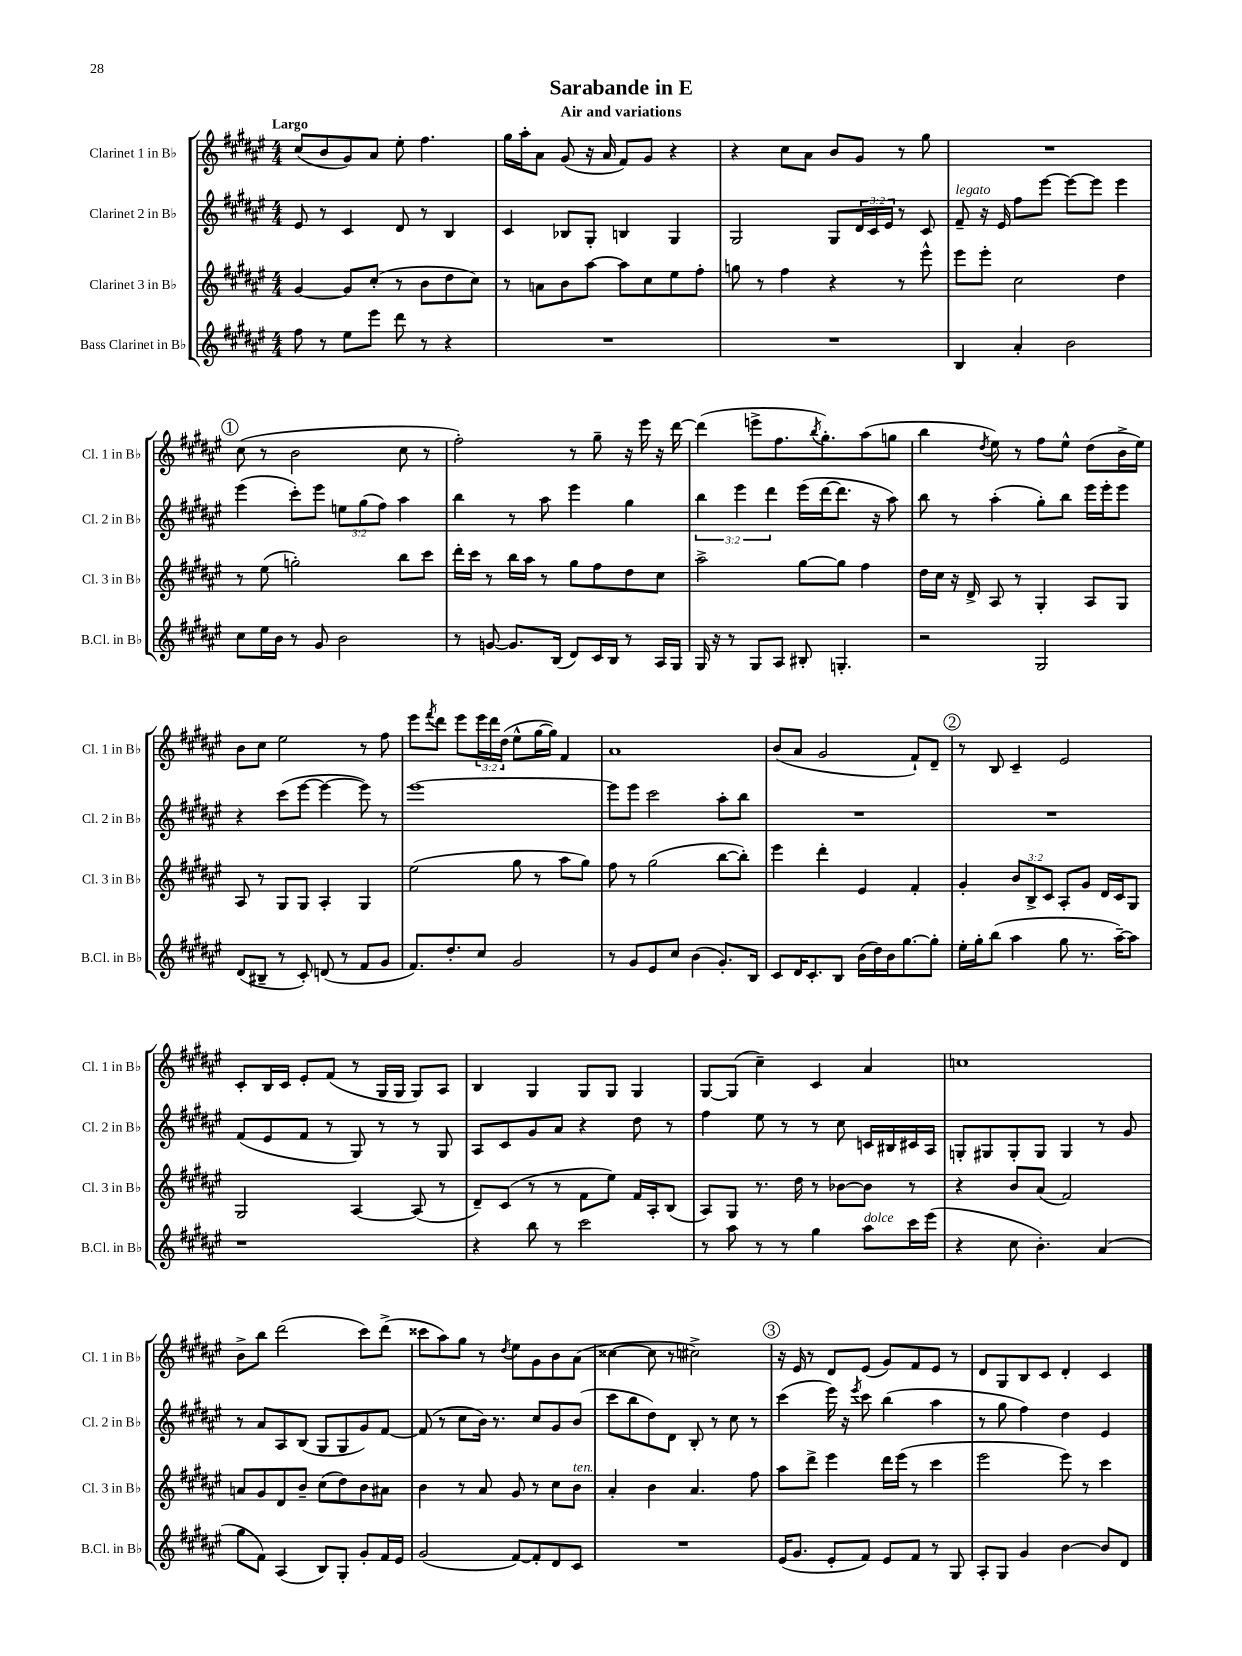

**kern	**kern	**kern	**kern
*staff4	*staff3	*staff2	*staff1
*clefG2	*clefG2	*clefG2	*clefG2
*k[f#c#g#d#a#e#]	*k[f#c#g#d#a#e#]	*k[f#c#g#d#a#e#]	*k[f#c#g#d#a#e#]
*M4/4	*M4/4	*M4/4	*M4/4
8ff#	[4g#	8e#	(8cc#
8r	.	8r	8b
8ee#	8g#]	4c#	8g#)
8eee#	(8cc#'	.	8a#
8ddd#	8r	8d#	8ee#'
8r	8b	8r	4.ff#
4r	8dd#	4B	.
.	8cc#)	.	.
=	=	=	=
1r	8r	4c#	16gg#
.	.	.	16aa#'
.	8a	.	8a#
.	8b	8B-	(8g#
.	[8aa#	8G#'	16r
.	.	.	16a#
.	8aa#]	4B	8f#)
.	8cc#	.	8g#
.	8ee#	4G#	4r
.	8ff#'	.	.
=	=	=	=
1r	8gg	2G#	4r
.	8r	.	.
.	4ff#	.	8cc#
.	.	.	8a#
.	4r	8G#	8b
.	.	24d#	8g#
.	.	24c#	.
.	.	24e#	.
.	8r	8r	8r
.	8eee#^^	8c#	8gg#
=	=	=	=
4B	8eee#	8f#~	1r
.	8eee#'	16r	.
.	.	16e#	.
4a#'	2cc#	8ff#	.
.	.	[8eee#	.
2b	.	8eee#_	.
.	.	8eee#]	.
.	4dd#	4eee#	.
=	=	=	=
8cc#	8r	(4eee#	(8cc#
16ee#	(8ee#	.	8r
16b	.	.	.
8r	2gg')	8ccc#')	2b
8g#	.	8eee#	.
2b	.	12ee	.
.	.	(12gg#	.
.	.	12ff#)	.
.	8bb	4aa#	8cc#
.	8ccc#	.	8r
=	=	=	=
8r	16ddd#'	4bb	2ff#')
.	16ccc#	.	.
[8g	8r	.	.
8.g]	16bb	8r	.
.	16aa#	.	.
.	8r	8aa#	.
(16B	.	.	.
8d#)	8gg#	4eee#	8r
16c#	8ff#	.	8gg#~
16B	.	.	.
8r	8dd#	4gg#	16r
.	.	.	16eee#
16A#	8cc#	.	16r
16G#	.	.	[16ddd#
=	=	=	=
16G#	2aa#^	6bb	(4ddd#]
16r	.	.	.
8r	.	.	.
.	.	6eee#	.
8G#	.	.	8eee^
.	.	6ddd#	.
8A#	.	.	8.ff#
8B#'	[8gg#	(16eee#	.
.	.	.	8qbb
.	.	[16ddd#	8.gg#')
4.G'	8gg#]	8.ddd#]	.
.	4ff#	.	(8aa#
.	.	16r	.
.	.	8aa#)	8gg
=	=	=	=
2r	16dd#	8bb	4bb
.	16cc#	.	.
.	16r	8r	.
.	16d#^	.	.
.	.	.	8qdd#
.	8A#	(4aa#'	8ee#)
.	8r	.	8r
2G#	4G#'	8gg#')	8ff#
.	.	8bb	8ee#^^
.	8A#	16eee#	(8dd#
.	.	16eee#'	.
.	8G#	8eee#	16b^
.	.	.	16ee#)
=	=	=	=
(8d#	8A#	4r	8b
8B#~	8r	.	8cc#
8r	8G#	(8ccc#	2ee#
8c#')	8G#	[8eee#	.
(8d	4A#'	4eee#_	.
8r	.	.	.
8f#	4G#	8eee#])	8r
8g#	.	8r	8ff#
=	=	=	=
8.f#)	(2ee#	[1eee#	8eee#
.	.	.	8qfff#
.	.	.	8ddd#
8.dd#'	.	.	.
.	.	.	8eee#
8cc#	.	.	24eee#
.	.	.	24ddd#
.	.	.	(24dd#
2g#	8gg#	.	8ee#^^
.	8r	.	[16gg#
.	.	.	16gg#])
.	8aa#	.	4f#
.	8gg#)	.	.
=	=	=	=
8r	8ff#	8eee#]	1a#
8g#	8r	8eee#	.
8e#	(2gg#	2ccc#	.
8cc#	.	.	.
(4b	.	.	.
8.g#')	[8bb	8aa#'	.
.	8bb'])	8bb	.
16B	.	.	.
=	=	=	=
8c#	4eee#	1r	(8b
16d#	.	.	8a#
8.c#'	.	.	.
.	4ddd#'	.	2g#
8B	.	.	.
(16b	4e#	.	.
16dd#)	.	.	.
16b	.	.	.
[8.gg#	.	.	.
.	4f#'	.	8f#`)
8gg#']	.	.	8d#~
=	=	=	=
16ee#'	4g#'	1r	8r
16gg#'	.	.	.
(8bb	.	.	8B
4aa#	12b	.	4c#~
.	12B^	.	.
.	12c#	.	.
8gg#	8A#'	.	2e#
8.r	8g#	.	.
.	16d#	.	.
[16aa#~)	16c#	.	.
8aa#]	8G#	.	.
=	=	=	=
1r	2G#	(8f#	8c#'
.	.	8e#	16B
.	.	.	16c#
.	.	8f#	8e#'
.	.	8r	(8f#
.	[4A#	8G#)	8r
.	.	8r	16G#
.	.	.	16G#
.	(8A#]	8r	8G#)
.	8r	8G#	8A#
=	=	=	=
4r	8d#~)	8A#	4B
.	(8c#	8c#	.
8bb	8r	8g#	4G#
8r	8r	8a#	.
2ccc#	8f#	4r	8G#
.	8ee#)	.	8G#
.	16f#	8dd#	4G#
.	16A#'	.	.
.	(8B	8r	.
=	=	=	=
8r	8A#)	4ff#	[8G#
8aa#	8G#	.	(8G#]
8r	8.r	8ee#	4cc#~)
8r	.	8r	.
.	16dd#	.	.
4gg#	8r	8r	4c#
.	[8b-	8cc#	.
8aa#	8b-]	16c	4a#
.	.	16B#	.
16ccc#	8r	16c#	.
(16eee#	.	16A#	.
=	=	=	=
4r	4r	8G'	1cc
.	.	8G#	.
8cc#	8b	8G#'	.
4.b')	(8a#	8G#	.
.	2f#)	4G#	.
(4a#	.	8r	.
.	.	8g#	.
=	=	=	=
8gg#	8a	8r	8b^
8f#)	8g#	8a#	8bb
(4A#	8d#	8A#	(2ddd#
.	8b~	(8B	.
8B)	(8cc#	8G#	.
8G#'	8dd#)	8G#	.
8g#'	8b	8g#)	8ccc#)
16f#	8a#	[8f#	(8ddd#^
16e#	.	.	.
=	=	=	=
(2g#	4b	(8f#]	8ccc##
.	.	8r	8aa#)
.	8r	8cc#	8gg#
.	8a#	16b)	8r
.	.	8.r	.
.	.	.	8qdd#
[8f#)	8g#	.	8ee#
8f#']	8r	8cc#	8g#
8d#	8cc#	8g#	8b
8c#	8b	(8b	(8a#
=	=	=	=
1r	4a#'	8ccc#	[4cc##
.	.	8bb	.
.	4b	8dd#)	8cc##]
.	.	8d#	8r
.	4.a#	8B'	2cc#^)
.	.	8r	.
.	.	8cc#	.
.	8ff#	8r	.
=	=	=	=
(16e#	8aa#	(4ccc#	16r
8.g#	.	.	16e#
.	8ddd#^	.	8r
8e#'	4eee#	16eee#)	8d#
.	.	16r	.
.	.	8qeee#	.
8f#)	.	8ccc#	(8e#
8e#	16ddd#	(4bb	8g#)
.	(16eee#	.	.
8f#	8r	.	8f#
8r	4ccc#	4aa#	8e#
8G#	.	.	8r
=	=	=	=
8A#'	2eee#	8r	8d#
8G#	.	8gg#	8G#
4g#	.	4ff#)	8B
.	.	.	8c#
[4b	8eee#)	4dd#	4d#'
.	8r	.	.
8b]	4ccc#	4e#	4c#
8d#	.	.	.
==	==	==	==
*-	*-	*-	*-
